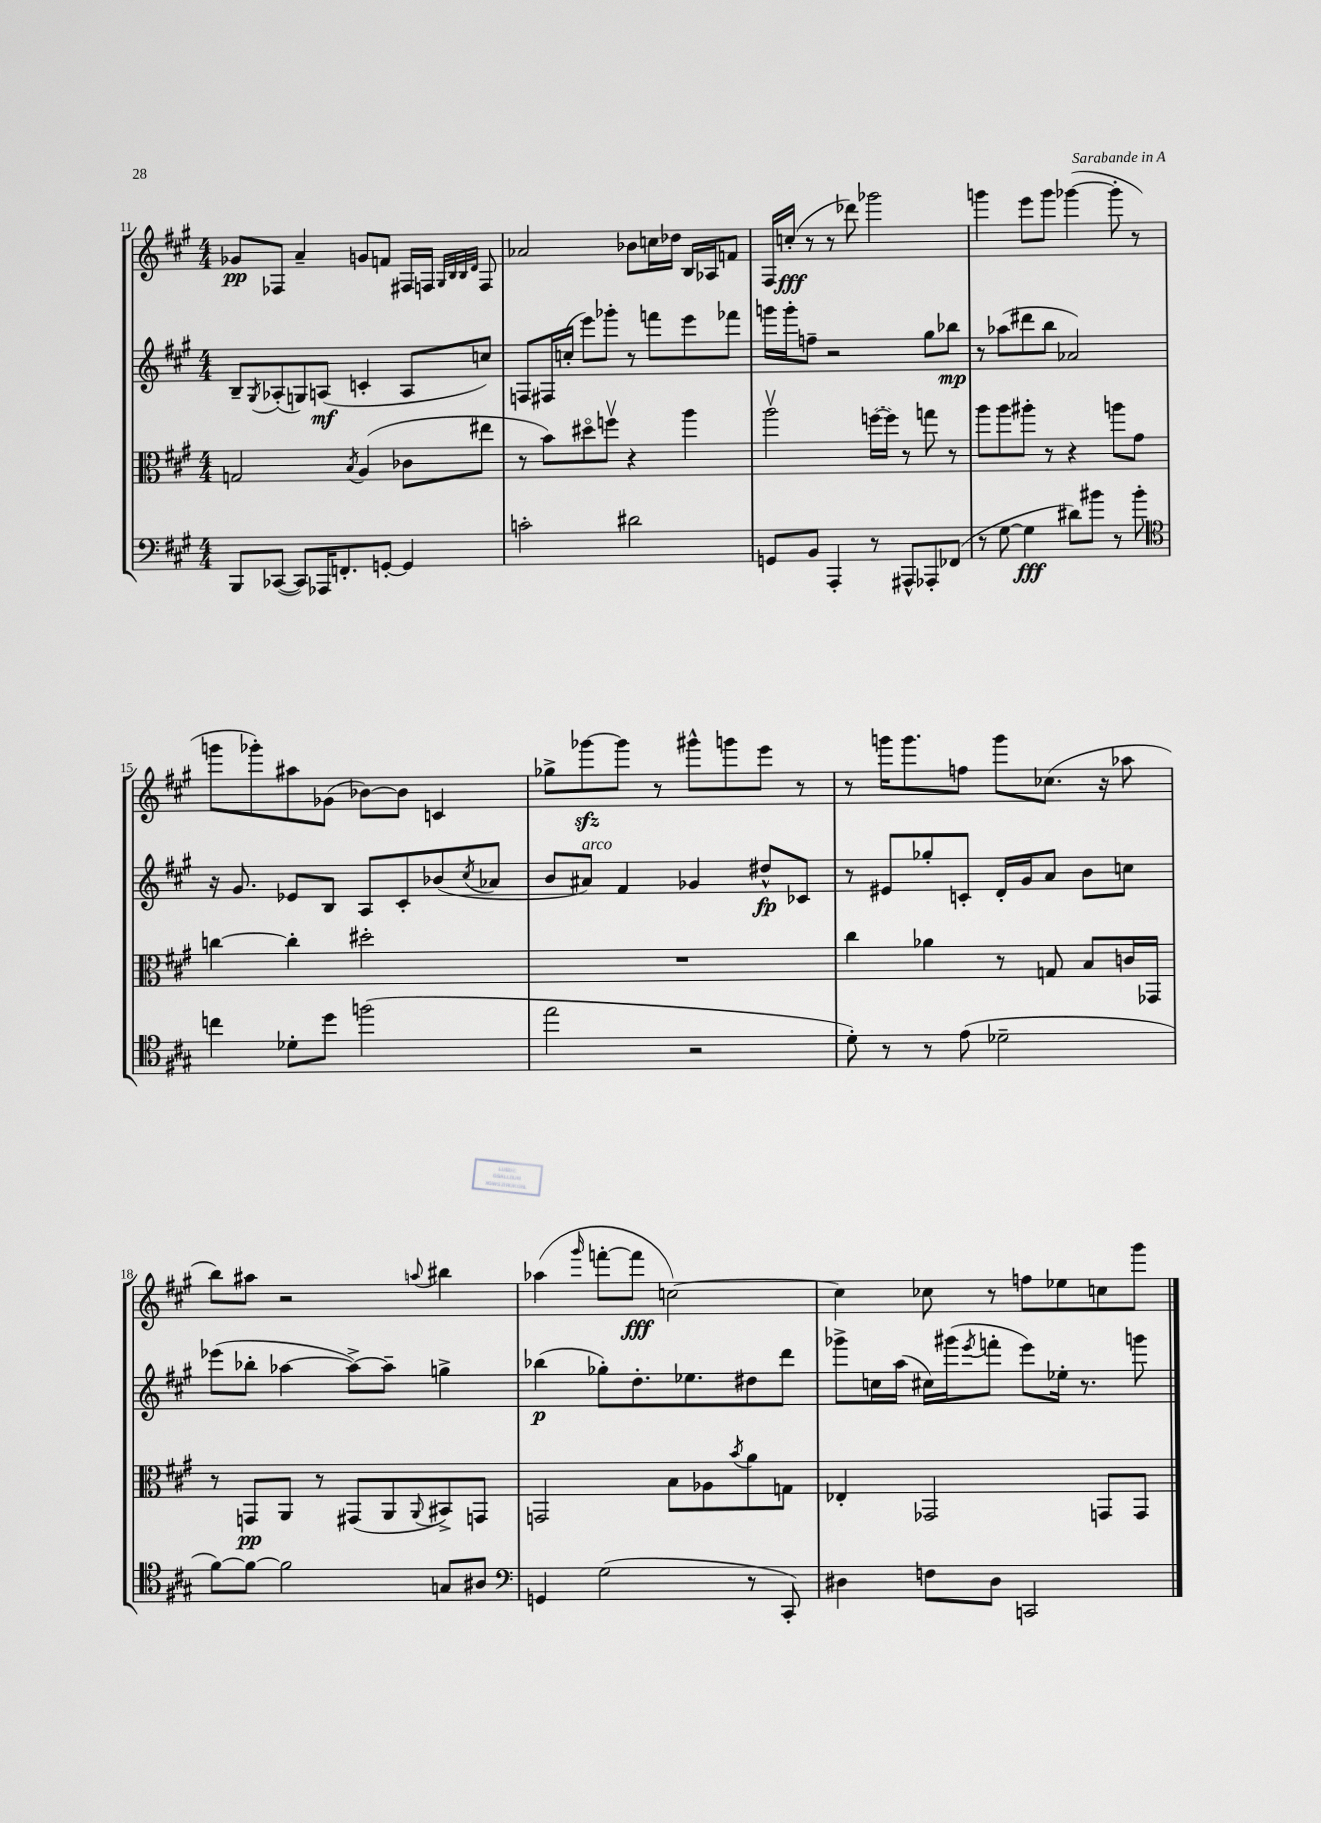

**kern	**dynam	**kern	**dynam	**kern	**dynam	**kern	**dynam
*part4	*part4	*part3	*part3	*part2	*part2	*part1	*part1
*staff4	*staff4	*staff3	*staff3	*staff2	*staff2	*staff1	*staff1
*clefF4	*	*clefC3	*	*clefG2	*	*clefG2	*
*k[f#c#g#]	*	*k[f#c#g#]	*	*k[f#c#g#]	*	*k[f#c#g#]	*
*M4/4	*	*M4/4	*	*M4/4	*	*M4/4	*
=11	=11	=11	=11	=11	=11	=11	=11
8BBB/L	.	2Gn/	.	8B~/L	.	8g-X/L	pp
.	.	.	.	8qG#/	.	.	.
([8CC-X/J	.	.	.	(8A-X'/	.	8F-X/J	.
8CC-/L])	.	.	.	8Gn/)	.	4a~/	.
16AAA-X/K	.	.	.	(8An/J	mf	.	.
8.FFn'/	.	.	.	.	.	.	.
.	.	8qB/	.	.	.	.	.
.	.	(4A/	.	4cn'/	.	8gn/L	.
[8GGn'/J	.	.	.	.	.	8fn/J	.
4GG/]	.	8c-X\L	.	8A/L	.	16F#X/LL	.
.	.	.	.	.	.	16Fn/JJ	.
.	.	.	.	.	.	32qqG#/LLL	.
.	.	.	.	.	.	32qqB/	.
.	.	.	.	.	.	32qqB/	.
.	.	.	.	.	.	32qqd/JJJ	.
.	.	8ee#X\J	.	8ccn/J)	.	8F/	.
=12	=12	=12	=12	=12	=12	=12	=12
2cn'\	.	8r	.	8Fn/L	.	2a-X/	.
.	.	8b\L)	.	16F#X/L	.	.	.
.	.	.	.	(16ccn'/JJ	.	.	.
.	.	8dd#X\	.	8eee\L)	.	.	.
.	.	8ffnv\J	.	8ggg-X'\J	.	.	.
2d#X\	.	4r	.	8r	.	8b-X\L	.
.	.	.	.	8fffn\L	.	16ccn\L	.
.	.	.	.	.	.	16dd-X\JJ	.
.	.	4aa\	.	8eee\	.	16B/LL	.
.	.	.	.	.	.	16A-X/J	.
.	.	.	.	8fff-X\J	.	8fn/J	.
=13	=13	=13	=13	=13	=13	=13	=13
8GGn/L	.	2aav\	.	16gggn\LL	.	16F#/LL	.
.	.	.	.	16ggg'\J	.	(16ccn'/JJ	fff
8BB/J	.	.	.	8ffn~\J	.	8r	.
4AAA'/	.	.	.	2r	.	8r	.
.	.	.	.	.	.	8ddd-X\)	.
8r	.	([16ffn\LL	.	.	.	2ggg-X\	.
.	.	16ff\JJ])	.	.	.	.	.
8AAA#X^^/L	.	8r	.	.	.	.	.
8AAA-X'/	.	8ggn\	.	8gg#\L	.	.	.
(8FF-X/J	.	8r	.	8bb-X\J	mp	.	.
=14	=14	=14	=14	=14	=14	=14	=14
8r	.	8aa\L	.	8r	.	4gggn\	.
[8G#\	.	8aa\	.	(8aa-X\L	.	.	.
4G#\]	fff	8aa#X'\J	.	8ddd#X\	.	8eee\L	.
.	.	8r	.	8bb\J	.	8ggg\J	.
8d#X\L)	.	4r	.	2a-X/)	.	([4ggg-X\	.
8b#X\J	.	.	.	.	.	.	.
8r	.	8aan\L	.	.	.	8ggg-'\]	.
8b#'\	.	8g#\J	.	.	.	8r	.
!!LO:LB:g=z
=15	=15	=15	=15	=15	=15	=15	=15
*clefC4	*	*	*	*	*	*	*
4ccn\	.	[4ccn\	.	16r	.	8gggn\L	.
.	.	.	.	8.g#/	.	.	.
.	.	.	.	.	.	8ggg-X'\)	.
8d-X'\L	.	4cc'\]	.	8e-X/L	.	8aa#X\	.
8dd\J	.	.	.	8B/J	.	(8g-X\J	.
(2ffn\	.	2dd#X'\	.	8A/L	.	[8b-X\L)	.
.	.	.	.	8c#'/	.	8b-\J]	.
.	.	.	.	(8b-X/	.	4cn/	.
.	.	.	.	8qcc#/	.	.	.
.	.	.	.	8a-X/J	.	.	.
=16	=16	=16	=16	=16	=16	=16	=16
2ee\	.	1r	.	8b/L	.	8gg-X^\L	.
!	!	!	!	!LO:TX:a:i:t=arco	!	!	!
.	.	.	.	8a#X/J)	.	[8ggg-Xzz\	.
.	.	.	.	4f#/	.	8ggg-\J]	.
.	.	.	.	.	.	8r	.
2r	.	.	.	4g-X/	.	8ggg#X^^\L	.
.	.	.	.	.	.	8gggn\	.
.	.	.	.	8dd#X^^/L	fp	8eee\J	.
.	.	.	.	8c-X/J	.	8r	.
=17	=17	=17	=17	=17	=17	=17	=17
8d'\)	.	4cc#\	.	8r	.	8r	.
8r	.	.	.	8e#X/L	.	16gggn\KL	.
.	.	.	.	.	.	8.ggg\	.
8r	.	4a-X\	.	8gg-X'/	.	.	.
(8e\	.	.	.	8cn'/J	.	8ffn\J	.
2d-X~\	.	8r	.	16d'/LL	.	8ggg\L	.
.	.	.	.	16g#/J	.	.	.
.	.	8Gn/	.	8a/J	.	(8.cc-X\J	.
.	.	8B/L	.	8b\L	.	.	.
.	.	.	.	.	.	16r	.
.	.	16cn/L	.	8ccn\J	.	8aa-X\	.
.	.	16GG-X/JJ	.	.	.	.	.
!!LO:LB:g=z
=18	=18	=18	=18	=18	=18	=18	=18
[8f#\L)	.	8r	.	(8eee-X\L	.	8bb\L)	.
8f#\J_	.	8GGn/L	pp	8bb-X'\J	.	8aa#X\J	.
2f#\]	.	8AA/J	.	[4aa-X\	.	2r	.
.	.	8r	.	.	.	.	.
.	.	(8GG#X/L	.	8aa-^\L_)	.	.	.
.	.	8AA/	.	8aa-~\J]	.	.	.
.	.	8qqAA/	.	.	.	8qqaan/	.
8Gn/L	.	8BB#X^/)	.	4ggn^\	.	4bb#X\	.
8A#X/J	.	8GGn/J	.	.	.	.	.
=19	=19	=19	=19	=19	=19	=19	=19
*clefF4	*	*	*	*	*	*	*
4GGn/	.	2GGn/	.	(4bb-X\	p	(4aa-X\	.
.	.	.	.	.	.	16qqggg#/	.
(2G#\	.	.	.	8gg-X'\L)	.	[8fffn'\L	.
.	.	.	.	8.dd'\	.	8fff\J]	fff
.	.	8B\L	.	.	.	[2ccn\)	.
.	.	.	.	8.ee-X\	.	.	.
.	.	8A-X\	.	.	.	.	.
.	.	8qb/	.	.	.	.	.
8r	.	8a\	.	8dd#X\	.	.	.
8CC#'/)	.	8Gn\J	.	8ddd\J	.	.	.
=20	=20	=20	=20	=20	=20	=20	=20
4D#X\	.	4E-X'/	.	8ggg-X^\L	.	4cc\]	.
.	.	.	.	16ccn\L	.	.	.
.	.	.	.	(16aa\JJ	.	.	.
8Fn\L	.	2GG-X/	.	16cc#X\LL)	.	8cc-X\	.
.	.	.	.	(16ggg#X\J	.	.	.
.	.	.	.	8qeee/	.	.	.
8D#\J	.	.	.	8fffn'\J	.	8r	.
2CCn/	.	.	.	8eee\L)	.	8ffn\L	.
.	.	.	.	16ee-X'\Jk	.	8ee-X\	.
.	.	.	.	8.r	.	.	.
.	.	8GGn/L	.	.	.	8ccn\	.
.	.	8GG/J	.	8gggn\	.	8ggg#\J	.
==	==	==	==	==	==	==	==
*-	*-	*-	*-	*-	*-	*-	*-
